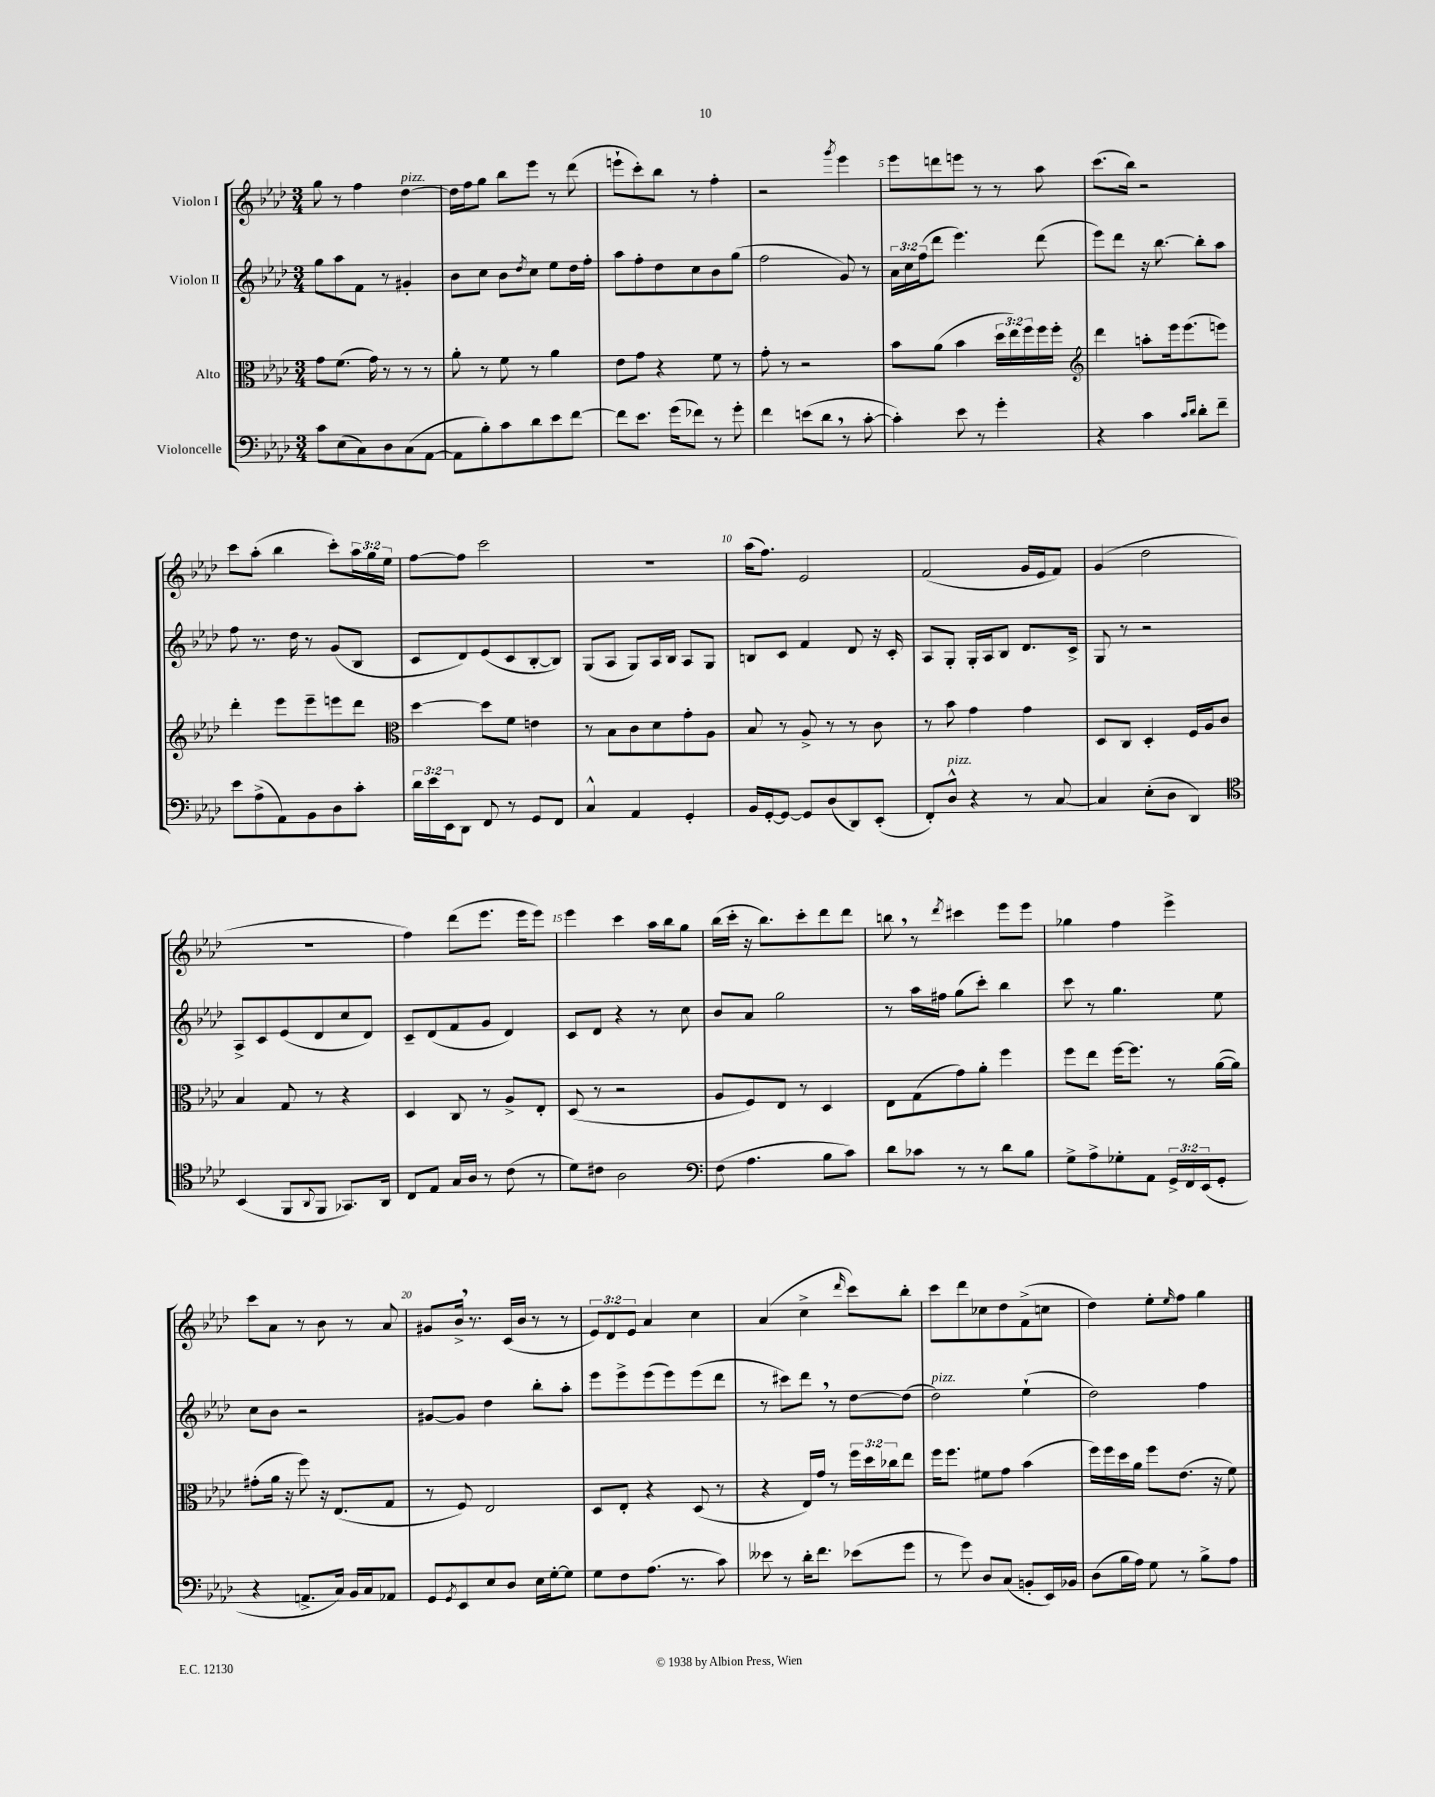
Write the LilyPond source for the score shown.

<<
\new StaffGroup <<
\new Staff = "s0" \with { instrumentName = "Violon I" } {
    \clef treble \key aes \major \numericTimeSignature \time 3/4 \override Staff.TupletNumber.text = #tuplet-number::calc-fraction-text
    g''8 r8 f''4 des''4~^\markup { \italic "pizz." } |
    des''16 f''16 g''8 bes''8 ees'''8 r8 des'''8( |
    e'''8-! c'''8-.) bes''8 r8 f''4-. |
    r2 \acciaccatura { g'''8 } ees'''4 |
    ees'''8 d'''8 e'''8 r8 r8 aes''8 |
    c'''8.( bes''16) r2 |
    c'''8 aes''8-.( bes''4 c'''8-.) \tuplet 3/2 { aes''16 g''16 ees''16 } |
    f''8~ f''8 c'''2 |
    R2. |
    aes''16( f''8.) ees'2 |
    f'2( g'16 ees'16 f'8) |
    g'4( des''2 |
    R2. |
    f''4) des'''8( ees'''8. ees'''16 ees'''8) |
    ees'''4 c'''4 aes''16 bes''16 g''8 |
    bes''16( c'''16-. r16 bes''8.) c'''8-. des'''8 des'''8 |
    b''8 \breathe r8 \acciaccatura { des'''8 } cis'''4 ees'''8 ees'''8 |
    ges''4 f''4 ees'''4-> |
    c'''8 aes'8 r8 bes'8 r8 aes'8 |
    gis'8 bes'16-> \breathe r8. c'16( bes'16 r8 r8 |
    \tuplet 3/2 { ees'8) des'8 ees'8 } aes'4 c''4 |
    aes'4( c''4-> \grace { des'''16 } c'''8) bes''8-. |
    c'''8 des'''8 ces''8 des''8 f'8->( c''8 |
    des''4) ees''8-. \grace { ees''16 } f''8 g''4 \bar "|." |
}
\new Staff = "s1" \with { instrumentName = "Violon II" } {
    \clef treble \key aes \major \numericTimeSignature \time 3/4 \override Staff.TupletNumber.text = #tuplet-number::calc-fraction-text
    g''8 aes''8 f'8 r8 gis'4-. |
    bes'8 c''8 bes'8 \acciaccatura { des''8 } c''8 ees''8 des''16 f''16-. |
    aes''8 f''8-. des''8 c''8 bes'8 g''8( |
    f''2 g'8) r8 |
    \tuplet 3/2 { aes'16 c''16 f''16( } des'''8 ees'''4.) des'''8( |
    ees'''8) des'''8 r16 bes''8.~ bes''8-. aes''8 |
    f''8 r8. des''16 r8 g'8( bes8 |
    c'8 des'8) ees'8( c'8 bes8~-. bes8) |
    g8( aes8 g8) aes16 bes16 aes8 g8 |
    b8 c'8 f'4 des'8 r16 c'16-. |
    aes8 g8-. g16-. aes16 bes8 des'8. c'16-> |
    g8 r8 r2 |
    aes8-> c'8 ees'8( des'8 c''8 des'8) |
    c'8-- des'8( f'8 g'8 des'4) |
    c'8 des'8 r4 r8 c''8 |
    bes'8 aes'8 g''2 |
    r8 aes''16 fis''16 g''8( c'''8-.) bes''4 |
    c'''8 r8 g''4. ees''8 |
    c''8 bes'8 r2 |
    gis'8~ gis'8 des''4 bes''8-. aes''8-. |
    ees'''8 ees'''8-> ees'''8( ees'''8) ees'''8( des'''8 |
    r8 cis'''8) des'''8 \breathe r8 des''8~ des''8( |
    des''2^\markup { \italic "pizz." }) ees''4-!( |
    des''2) f''4 \bar "|." |
}
\new Staff = "s2" \with { instrumentName = "Alto" } {
    \clef alto \key aes \major \numericTimeSignature \time 3/4 \override Staff.TupletNumber.text = #tuplet-number::calc-fraction-text
    g'8 f'8.( g'16) r8 r8 r8 |
    aes'8-. r8 f'8 r8 aes'4 |
    ees'8 g'8 r4 f'8 r8 |
    g'8-. r8 r2 |
    bes'8 aes'8( bes'4 \tuplet 3/2 { des''16 ees''16) f''16 } f''16 f''16-. |
    \clef treble des'''4 a''8-. ees'''16 ees'''8.( e'''8) |
    des'''4-. ees'''8 ees'''8-- e'''8 des'''8 |
    \clef alto des''4~ des''8 f'8 e'4 |
    r8 bes8 c'8 des'8 g'8-. aes8 |
    bes8 r8 aes8-> r8 r8 c'8 |
    r8 bes'8 g'4 g'4 |
    des8 c8 des4-. f16 aes16 c'8 |
    bes4 g8 r8 r4 |
    des4 c8 r8 aes8-> ees8-. |
    des8( r8 r2 |
    aes8 f8) ees8 r8 des4 |
    ees8 g8( g'8) aes'8-. f''4 |
    f''8 ees''8 f''16~ f''8. r8 aes'16~( aes'16) |
    gis'8-.( aes'16 r16 f''8) r16 ees8.( g8 |
    r8 f8) ees2 |
    des8 ees8-. r4 des8( r8 |
    r4 ees16) g'16 r8 \tuplet 3/2 { f''16 des''16 ces''16 } ees''8 |
    f''16 f''8. fis'8 g'8 bes'4( |
    f''16) f''16 des''16 aes'16 f''8 ees'8.( r16 f'8) \bar "|." |
}
\new Staff = "s3" \with { instrumentName = "Violoncelle" } {
    \clef bass \key aes \major \numericTimeSignature \time 3/4 \override Staff.TupletNumber.text = #tuplet-number::calc-fraction-text
    c'8 ees8( c8) des8 c8( aes,8~ |
    aes,8 bes8-.) c'8 des'8 ees'8 f'8~ |
    f'8 ees'8. g'16( fes'8) r8 g'8-. |
    f'4 e'8( des'8 \breathe r8 c'8~-. |
    c'4-.) ees'8 r8 g'4-. |
    r4 c'4 \grace { c'16 des'16 } des'8-. f'8-- |
    ees'8 aes8->( aes,8) bes,8 des8 c'8-. |
    \tuplet 3/2 { des'16 ees'16 ees,16 } des,8 f,8 r8 g,8 f,8 |
    c4-^ aes,4 g,4-. |
    bes,16 g,16~-. g,8~ g,8 des8( des,8) ees,8-.( |
    f,8-.) des8-^^\markup { \italic "pizz." } r4 r8 c8~ |
    c4 ees8-.( des8 des,4) |
    \clef tenor bes,4( f,8 \appoggiatura { aes,8 } f,8 ges,8.) aes,16 |
    c8 ees8 g16 aes16 r8 c'8( r8 |
    des'8) cis'8 aes2 |
    \clef bass f8( aes4. bes8 c'8) |
    des'8 ces'8 r8 r8 des'8 bes8 |
    g8-> aes8-> ges8-. aes,8 \tuplet 3/2 { g,16-> f,16 ees,16( } g,8-. |
    r4 a,8.-> c16) bes,16 c16 aes,8 |
    g,8 \acciaccatura { g,8 } ees,8 ees8 des8 ees16 g16~-. g8 |
    g8 f8 aes8.( r8. c'8) |
    eeses'8 r8 des'16-. f'8. ees'8( g'8 |
    r8 g'8) des8 c8( b,8-. ees,16) bes,16 |
    des8( bes16 aes16) g8 r8 bes8-> aes8 \bar "|." |
}
>>
>>
\layout { \context { \Score \override BarNumber.break-visibility = ##(#f #t #t) barNumberVisibility = #(every-nth-bar-number-visible 5) } }
